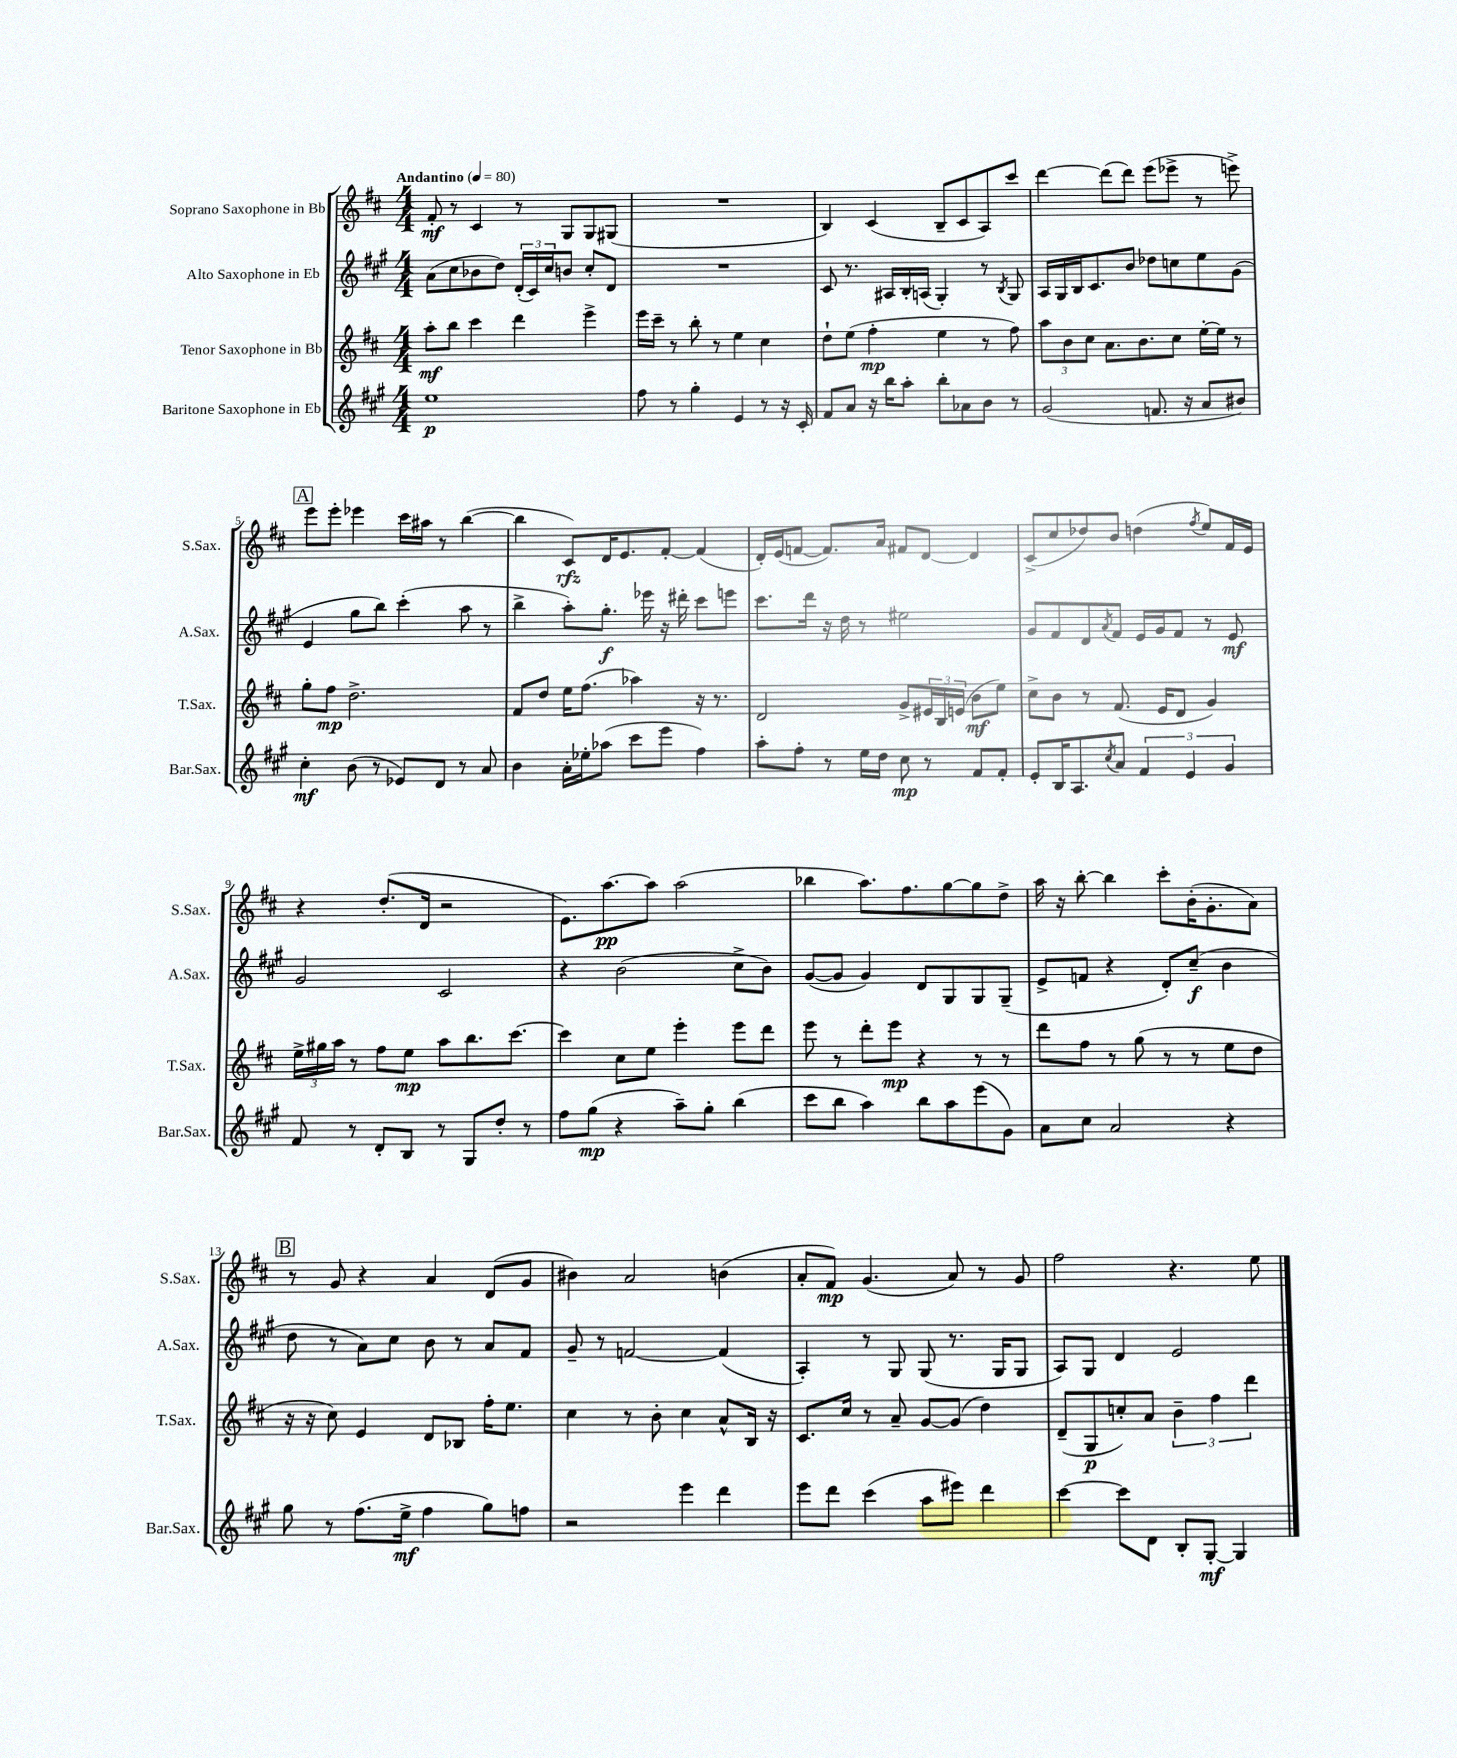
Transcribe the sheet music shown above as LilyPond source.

<<
\new StaffGroup <<
\new Staff = "s0" \with { instrumentName = "Soprano Saxophone in Bb" shortInstrumentName = "S.Sax." } {
    \clef treble \key d \major \numericTimeSignature \time 4/4 \tempo "Andantino" 4 = 80
    fis'8-.\mf r8 cis'4 r8 g8 g8 gis8( |
    R1 |
    b4) cis'4( b8-- cis'8 a8) cis'''8 |
    d'''4~ d'''8( d'''8) e'''8( ees'''8-> r8 e'''8->) |
    \mark \markup { \box "A" } e'''8 e'''8-. ees'''4 cis'''16 ais''16 r8 b''4~( |
    b''4 cis'8\rfz) d'16 e'8. fis'8~-. fis'4( |
    d'16-.) e'16( f'8~ f'8.) a'16 fis'8 d'8~ d'4 |
    cis'8->( cis''8 des''8) b'8 d''4( \acciaccatura { fis''8 } e''8) fis'16 e'16 |
    r4 d''8.-.( d'16 r2 |
    e'8.) a''8.~\pp a''8 a''2( |
    bes''4 a''8.) fis''8. g''8~ g''8 d''8-> |
    a''16 r16 b''8~-. b''4 cis'''8-. b'16-.( g'8.-. a'8) |
    \mark \markup { \box "B" } r8 g'8 r4 a'4 d'8( g'8 |
    bis'4) a'2 b'4( |
    a'8-. fis'8\mp) g'4.( a'8) r8 g'8 |
    fis''2 r4. e''8 \bar "|." |
}
\new Staff = "s1" \with { instrumentName = "Alto Saxophone in Eb" shortInstrumentName = "A.Sax." } {
    \clef treble \key a \major \numericTimeSignature \time 4/4
    a'8( cis''8 bes'8 d''8) \tuplet 3/2 { d'16-.( cis'16) cis''16 } b'8 cis''8-. d'8 |
    R1 |
    cis'8 r8. ais16 b16-. a16( gis4-.) r8 \acciaccatura { b8 } gis8 |
    a16 gis16 b16 cis'8. b'8 des''8 c''8 e''8 gis'8( |
    \mark \markup { \box "A" } e'4 gis''8 b''8) cis'''4-.( a''8 r8 |
    b''4-> a''8-.) gis''8.-.\f ees'''16 r16 dis'''16-. cis'''8 e'''8 |
    cis'''8. d'''16 r16 d''16 r8 eis''2 |
    gis'8 fis'8 d'8 \acciaccatura { a'8 } fis'8 e'16 gis'16 fis'8 r8 e'8\mf |
    gis'2 cis'2 |
    r4 b'2( cis''8-> b'8) |
    gis'8~( gis'8 gis'4) d'8 gis8 gis8 gis8--( |
    e'8-> f'8 r4 d'8-.) cis''8--\f( b'4 |
    \mark \markup { \box "B" } d''8 r8 a'8) cis''8 b'8 r8 a'8 fis'8 |
    gis'8-- r8 f'2~ f'4( |
    a4-.) r8 gis8 gis8( r8. gis16 gis8 |
    a8) gis8 d'4 e'2 \bar "|." |
}
\new Staff = "s2" \with { instrumentName = "Tenor Saxophone in Bb" shortInstrumentName = "T.Sax." } {
    \clef treble \key d \major \numericTimeSignature \time 4/4
    a''8-.\mf b''8 cis'''4 d'''4 e'''4-> |
    e'''16 cis'''16-- r8 b''8-. r8 e''4 cis''4 |
    d''8-! e''8( fis''4-.\mp e''4 r8 fis''8) |
    \tuplet 3/2 { a''8 b'8 cis''8 } a'8. b'8. cis''8 e''16~-. e''16 r8 |
    \mark \markup { \box "A" } g''8-. fis''8\mp d''2.-> |
    fis'8 d''8 e''16 fis''8.( aes''4) r16 r8. |
    d'2 g'8-> \tuplet 3/2 { eis'16 b16 e'16( } b'8\mf e''8) |
    cis''8-> b'8 r8 fis'8.( e'16 d'8 g'4) |
    \tuplet 3/2 { e''16-> gis''16 a''16 } r8 fis''8 e''8\mp a''8 b''8. cis'''8.~ |
    cis'''4 cis''8 e''8 e'''4-. e'''8 d'''8 |
    e'''8 r8 d'''8-. e'''8\mp r4 r8 r8 |
    d'''8 fis''8 r8 g''8( r8 r8 e''8 d''8 |
    \mark \markup { \box "B" } r16 r16 cis''8) e'4 d'8 bes8 fis''16-. e''8. |
    cis''4 r8 b'8-. cis''4 a'8-^ b16 r16 |
    cis'8. cis''16 r8 a'8-- g'8~ g'8( d''4) |
    d'8--( g8\p c''8-.) a'8 \tuplet 3/2 { b'4-- fis''4 d'''4 } \bar "|." |
}
\new Staff = "s3" \with { instrumentName = "Baritone Saxophone in Eb" shortInstrumentName = "Bar.Sax." } {
    \clef treble \key a \major \numericTimeSignature \time 4/4
    e''1\p |
    fis''8 r8 gis''4-. e'4 r8 r16 cis'16-. |
    fis'8 a'8 r16 b''16 a''8-. b''8-. aes'8 b'8 r8 |
    gis'2( f'8. r16 a'8 bis'8) |
    \mark \markup { \box "A" } cis''4-.\mf b'8( r8 ees'8) d'8 r8 a'8 |
    b'4 a'16-. ees''16-. aes''8( cis'''8 e'''8 fis''4) |
    a''8-. fis''8-. r8 e''16 d''16 cis''8\mp r8 fis'8 fis'8-. |
    e'8-. b16 a8. \acciaccatura { cis''8 } a'8 \tuplet 3/2 { fis'4 e'4 gis'4 } |
    fis'8 r8 d'8-. b8 r8 gis8 d''8-. r8 |
    fis''8 gis''8\mp( r4 a''8--) gis''8-. b''4( |
    cis'''8 b''8 a''4) b''8 a''8 e'''8( gis'8) |
    a'8 cis''8 a'2 r4 |
    \mark \markup { \box "B" } gis''8 r8 fis''8.( e''16->\mf fis''4 gis''8) f''8 |
    r2 e'''4 d'''4 |
    e'''8 d'''8 cis'''4( a''8 eis'''8) d'''4 |
    cis'''4~ cis'''8 d'8 b8-. gis8~-.\mf gis4 \bar "|." |
}
>>
>>
